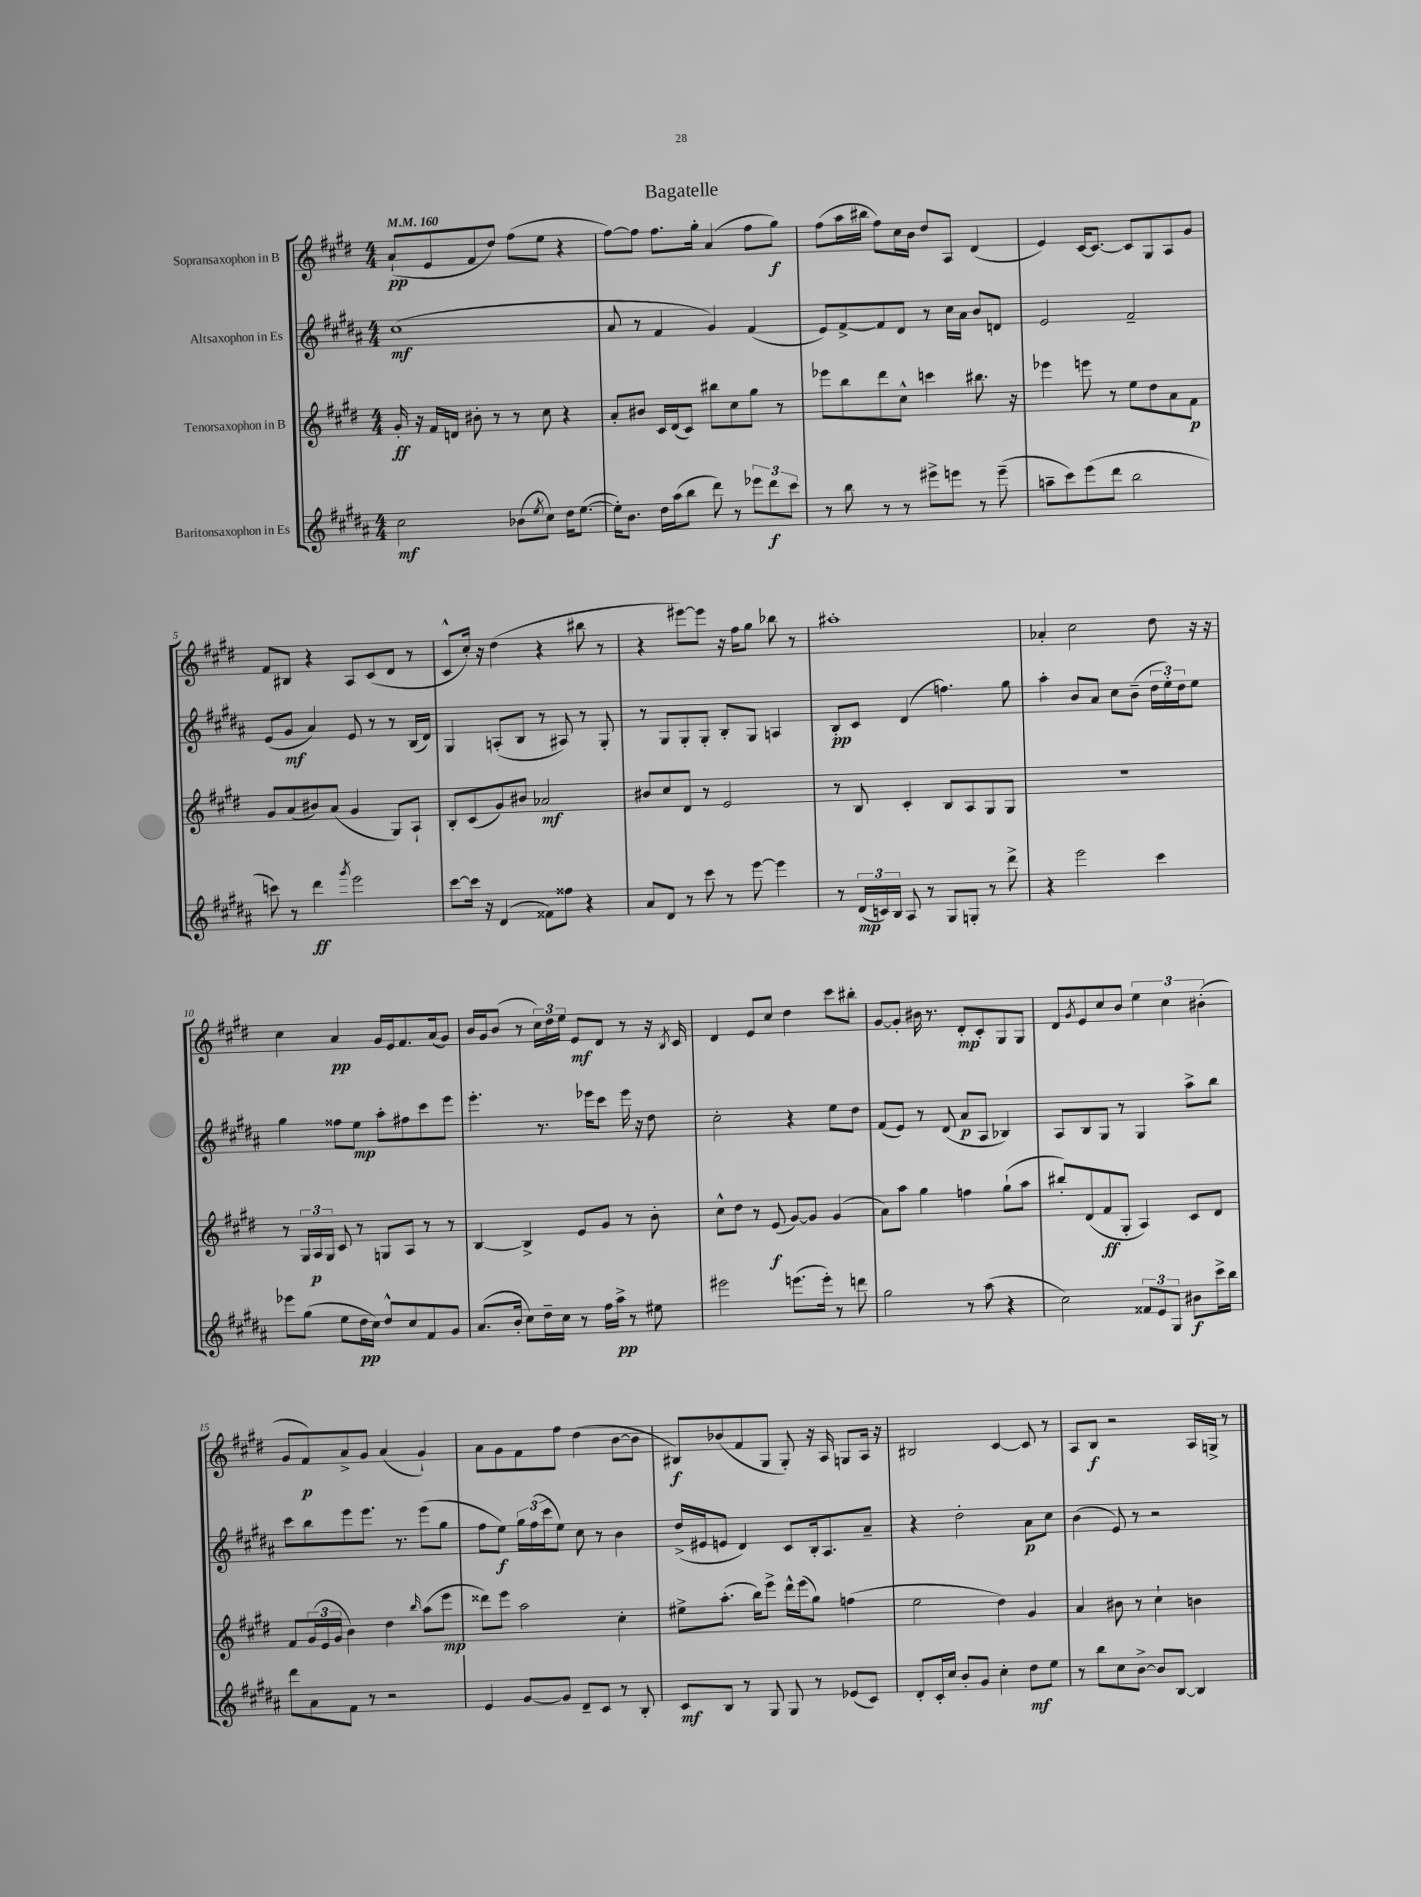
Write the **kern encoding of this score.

**kern	**dynam	**kern	**dynam	**kern	**dynam	**kern	**dynam
*part4	*part4	*part3	*part3	*part2	*part2	*part1	*part1
*staff4	*staff4	*staff3	*staff3	*staff2	*staff2	*staff1	*staff1
*I"Baritonsaxophon in Es	*	*I"Tenorsaxophon in B	*	*I"Altsaxophon in Es	*	*I"Sopransaxophon in B	*
*clefG2	*	*clefG2	*	*clefG2	*	*clefG2	*
*k[f#c#g#d#a#]	*	*k[f#c#g#d#]	*	*k[f#c#g#d#a#]	*	*k[f#c#g#d#]	*
*M4/4	*	*M4/4	*	*M4/4	*	*M4/4	*
*MM160	*	*MM160	*	*MM160	*	*MM160	*
=1	=1	=1	=1	=1	=1	=1	=1
2cc#\	mf	16g#'/	ff	(1cc#	mf	(8a`/L	pp
.	.	16r	.	.	.	.	.
.	.	16f#/LL	.	.	.	8e/	.
.	.	16dn/JJ	.	.	.	.	.
.	.	8b#X'\	.	.	.	8f#/	.
.	.	8r	.	.	.	8dd#/J)	.
(8b-X\L	.	8r	.	.	.	(8ff#\L	.
8qee/	.	.	.	.	.	.	.
8cc#\J)	.	8cc#\	.	.	.	8ee\J	.
16dd#\KL	.	4r	.	.	.	4r	.
([8.ee\J	.	.	.	.	.	.	.
=2	=2	=2	=2	=2	=2	=2	=2
16ee'\KL])	.	8a'/L	.	8a#/	.	[8ff#\L)	.
8.b\J	.	.	.	.	.	.	.
.	.	8b#X/J	.	8r	.	8ff#\J]	.
16dd#\LL	.	16c#/LL	.	4f#/	.	8.ff#\L	.
(16aa#\J	.	(16d#/J	.	.	.	.	.
8bb\J	.	8c#/J)	.	.	.	.	.
.	.	.	.	.	.	16gg#'\Jk	.
8ddd#\)	.	8bb#X\L	.	4g#/)	.	(4a/	.
8r	.	8cc#\	.	.	.	.	.
12eee-X\L	.	8gg#\J	.	(4f#/	.	8ff#\L	.
12ddd#\	f	.	.	.	.	.	.
.	.	8r	.	.	.	8gg#\J)	f
12ccc#\J	.	.	.	.	.	.	.
=3	=3	=3	=3	=3	=3	=3	=3
8r	.	8eee-X\L	.	8e/L)	.	(8ff#\L	.
8bb\	.	8bb\	.	[8f#^/	.	16aa\L	.
.	.	.	.	.	.	16bb#X\JJ	.
8r	.	8ddd#\	.	8f#/]	.	8ff#\L)	.
8r	.	8cc#^^\J	.	8d#/J	.	16cc#\L	.
.	.	.	.	.	.	16b\JJ	.
8eee#X^\L	.	4cccn\	.	8r	.	8dd#/L	.
8eeen\J	.	.	.	16cc#\LL	.	8A/J	.
.	.	.	.	16a#\JJ	.	.	.
8r	.	8.bb#X\	.	8b/L	.	(4d#/	.
(8eee~\	.	.	.	8dn/J	.	.	.
.	.	16r	.	.	.	.	.
=4	=4	=4	=4	=4	=4	=4	=4
8aan~\L	.	4eee-X\	.	2e/	.	4e/)	.
8ccc#\)	.	.	.	.	.	.	.
(8eee\	.	8eeen\	.	.	.	[16c#/KL	.
.	.	.	.	.	.	8.c#/J_	.
8ddd#\J	.	8r	.	.	.	.	.
2bb\	.	8ee\L	.	2f#~/	.	8c#/L]	.
.	.	8dd#\	.	.	.	8G#/	.
.	.	8a\	.	.	.	8A/	.
.	.	8f#\J	p	.	.	8g#/J	.
!!LO:LB:g=z
=5	=5	=5	=5	=5	=5	=5	=5
8cccn\)	.	8g#/L	.	(8e/L	.	8f#/L	.
8r	.	(8a/	.	8g#/J	mf	8B#X/J	.
4ddd#\	ff	8b#X/)	.	4a#/)	.	4r	.
.	.	(8a/J	.	.	.	.	.
8qggg#/	.	.	.	.	.	.	.
2eee\	.	4g#/	.	8e/	.	8A/L	.
.	.	.	.	8r	.	(8c#/	.
.	.	8G#/L)	.	8r	.	8d#/J	.
.	.	8A`/J	.	(16B/LL	.	8r	.
.	.	.	.	16d#/JJ)	.	.	.
=6	=6	=6	=6	=6	=6	=6	=6
[8ccc#\L	.	8B'/L	.	4G#/	.	8c#^^/L	.
16ccc#\Jk]	.	(8c#/	.	.	.	16cc#'/Jk)	.
16r	.	.	.	.	.	16r	.
(4d#/	.	8g#/)	.	(8An'/L	.	(4dd#\	.
.	.	8b#X/J	.	8B/J	.	.	.
8f##X\L)	.	2a-X/	mf	8r	.	4r	.
8ff##X\J	.	.	.	8A#X/)	.	.	.
4r	.	.	.	8r	.	8bb#X\	.
.	.	.	.	8G#'/	.	8r	.
=7	=7	=7	=7	=7	=7	=7	=7
8a#/L	.	8b#X/L	.	8r	.	4r	.
8d#/J	.	8cc#/	.	8G#/L	.	.	.
8r	.	8d#/J	.	8G#'/	.	[8eee#X\L)	.
8ccc#\	.	8r	.	8G#'/J	.	8eee#\J]	.
8r	.	2e/	.	8B'/L	.	16r	.
.	.	.	.	.	.	16ff#\KL	.
[8eee\	.	.	.	8G#/J	.	8gg#\J	.
4eee\]	.	.	.	4An/	.	8bb-X\	.
.	.	.	.	.	.	8r	.
=8	=8	=8	=8	=8	=8	=8	=8
8r	.	8r	.	8B'/L	pp	1aa#X'	.
(24d#/LL	mp	8B/	.	8c#/J	.	.	.
24cn/)	.	.	.	.	.	.	.
24B/JJ	.	.	.	.	.	.	.
8A#/	.	4c#'/	.	(4d#/	.	.	.
8r	.	.	.	.	.	.	.
8G#/L	.	8B/L	.	4.ffn\)	.	.	.
8Gn'/J	.	8A/	.	.	.	.	.
8r	.	8G#/	.	.	.	.	.
8ddd#^\	.	8G#/J	.	8gg#\	.	.	.
=9	=9	=9	=9	=9	=9	=9	=9
4r	.	1r	.	4aa#'\	.	4a-X'/	.
2eee\	.	.	.	8b/L	.	2cc#\	.
.	.	.	.	8a#/J	.	.	.
.	.	.	.	8cc#\L	.	.	.
.	.	.	.	(8b~\J	.	.	.
4ccc#\	.	.	.	24dd#\LL	.	8dd#\	.
.	.	.	.	24ee'\)	.	.	.
.	.	.	.	24dd#\J	.	.	.
.	.	.	.	8ee\J	.	16r	.
.	.	.	.	.	.	16r	.
!!LO:LB:g=z
=10	=10	=10	=10	=10	=10	=10	=10
8eee-X\L	.	8r	.	4gg#\	.	4cc#\	.
(8gg#\J	.	24G#/LL	.	.	.	.	.
.	.	24A/	p	.	.	.	.
.	.	24G#/JJ	.	.	.	.	.
8ee\L	.	8c#/	.	8ff##X\L	.	4a/	pp
16dd#\L	pp	8r	.	8ee\J	mp	.	.
16cc#\JJ)	.	.	.	.	.	.	.
8dd#^^/L	.	8Gn/L	.	8aa#'\L	.	16g#/LL	.
.	.	.	.	.	.	16e/J	.
8cc#/	.	8A/J	.	8ff#X\	.	8.f#/	.
8f#/	.	8r	.	8ccc#\	.	.	.
.	.	.	.	.	.	(16a/k	.
8g#/J	.	8r	.	8eee\J	.	8g#/J)	.
=11	=11	=11	=11	=11	=11	=11	=11
(8.a#/L	.	[4B/	.	4.eee'\	.	16b/LL	.
.	.	.	.	.	.	16g#/J	.
.	.	.	.	.	.	(8b/J	.
16b'/Jk	.	.	.	.	.	.	.
8cc#\L)	.	4B^/]	.	.	.	8r	.
16dd#~\L	.	.	.	8.r	.	24cc#\LL)	.
.	.	.	.	.	.	24dd#\	.
16cc#\JJ	.	.	.	.	.	.	.
.	.	.	.	.	.	24ee\JJ	.
8r	.	8e/L	.	.	.	8e/L	mf
.	.	.	.	16eee-X\KL	.	.	.
16ff#\LL	.	8g#/J	.	8ccc#\J	.	8d#/J	.
16aa#^\JJ	pp	.	.	.	.	.	.
8r	.	8r	.	16eee-\	.	8r	.
.	.	.	.	16r	.	.	.
8ee#X\	.	8b'\	.	8dd#\	.	16r	.
.	.	.	.	.	.	8qB/	.
.	.	.	.	.	.	16c#/	.
=12	=12	=12	=12	=12	=12	=12	=12
2eee#X\	.	8cc#^^\L	.	2cc#'\	.	4d#/	.
.	.	8dd#\J	.	.	.	.	.
.	.	8r	.	.	.	8e/L	.
.	.	(8e/	f	.	.	8cc#/J	.
(8.eeen\L	.	[8g#/L)	.	4r	.	4dd#\	.
.	.	8g#/J]	.	.	.	.	.
16eee'\Jk)	.	.	.	.	.	.	.
8r	.	(4g#/	.	8ee\L	.	8ccc#\L	.
8dddn\	.	.	.	8dd#\J	.	8bb#X'\J	.
=13	=13	=13	=13	=13	=13	=13	=13
2gg#\	.	8a\L)	.	(8f#/L	.	[8g#/L	.
.	.	8aa\J	.	8e/J)	.	8g#'/J]	.
.	.	4gg#\	.	8r	.	16b#X\	.
.	.	.	.	.	.	8.r	.
.	.	.	.	(8d#/	.	.	.
8r	.	4ffn\	.	8a#/L	p	8d#'/L	mp
(8aa#\	.	.	.	8A#/J	.	8c#'/	.
4r	.	(8gg#`\L	.	4B-X/)	.	8G#/	.
.	.	8aa\J	.	.	.	8G#/J	.
=14	=14	=14	=14	=14	=14	=14	=14
2cc#\)	.	8bb#X'/L)	.	8A#/L	.	8d#/L	.
.	.	.	.	.	.	8qg#/	.
.	.	(8d#/	.	8B/	.	8e/	.
.	.	8f#/	ff	8G#/J	.	8cc#/	.
.	.	8G#'/J	.	8r	.	8b/J	.
12f##X/L	.	4A/)	.	4G#/	.	6ee\	.
12e/	.	.	.	.	.	.	.
12G#/J	.	.	.	.	.	6cc#\	.
8b#X\L	f	8c#/L	.	8aa#^\L	.	.	.
.	.	.	.	.	.	(6b#X'\	.
16ccc#^\L	.	8d#/J	.	8bb\J	.	.	.
16bb\JJ	.	.	.	.	.	.	.
!!LO:LB:g=z
=15	=15	=15	=15	=15	=15	=15	=15
8ddd#\L	.	8f#/L	.	8ccc#\L	.	8g#/L	.
8a#\	.	(24g#/L	.	8bb\	.	8f#/)	p
.	.	24e/	.	.	.	.	.
.	.	24g#/JJ	.	.	.	.	.
8f#\J	.	4b\)	.	8eee\	.	8a^/	.
8r	.	.	.	8.eee\J	.	8g#/J	.
2r	.	4dd#\	.	.	.	(4a/	.
.	.	.	.	8.r	.	.	.
.	.	16qqbb/	.	.	.	.	.
.	.	(8aa\L	.	(8eee\L	.	4g#`/)	.
.	.	8eee\J	mp	8gg#\J	.	.	.
=16	=16	=16	=16	=16	=16	=16	=16
4e/	.	8ddd##X\L)	.	8ff#\L	.	8a\L	.
.	.	8eee\J	.	8ee\J)	f	8g#\	.
[8g#/L	.	2aa\	.	24gg#\LL	.	8f#\	.
.	.	.	.	(24ff#\	.	.	.
.	.	.	.	24ccc#\J	.	.	.
8g#/J]	.	.	.	8ee\J)	.	8ff#\J	.
8d#~/L	.	.	.	8cc#\	.	(4dd#\	.
8c#/J	.	.	.	8r	.	.	.
8r	.	4cc#'\	.	4b\	.	[8b\L	.
8B'/	.	.	.	.	.	8b\J]	.
=17	=17	=17	=17	=17	=17	=17	=17
8c#/L	mf	8ee#X^\L	.	(16dd#^/LL	.	8B#X/L)	f
.	.	.	.	16e#X/J	.	.	.
8B/J	.	(8.aa'\J	.	8en/J	.	(8b-X/	.
8r	.	.	.	4d#/)	.	8f#/	.
.	.	16bb\KL)	.	.	.	.	.
8G#/	.	8eee^\J	.	.	.	8G#/J	.
8G#/	.	16ddd#^^\LL	.	8c#/L	.	8G#'/)	.
.	.	(16eee\J	.	.	.	.	.
8r	.	8gg#\J)	.	16B'/k	.	16r	.
.	.	.	.	8.A#/	.	16A/	.
(8e-X/L	.	(4ffn\	.	.	.	8Gn/L	.
8c#/J)	.	.	.	8a#~/J	.	16A/Jk	.
.	.	.	.	.	.	16r	.
=18	=18	=18	=18	=18	=18	=18	=18
8d#'/L	.	2ee\	.	4r	.	2B#X/	.
16c#'/L	.	.	.	.	.	.	.
16cc#/JJ	.	.	.	.	.	.	.
8b'/L	.	.	.	2dd#'\	.	.	.
8g#/J	.	.	.	.	.	.	.
4cc#'\	.	4dd#\)	.	.	.	[4c#/	.
8dd#\L	mf	4g#/	.	8a#\L	p	8c#/]	.
8ee\J	.	.	.	8cc#\J	.	8r	.
=19	=19	=19	=19	=19	=19	=19	=19
8r	.	4a/	.	(4b\	.	8A/L	.
8bb\L	.	.	.	.	.	8B/J	f
8cc#\	.	8b#X\	.	8e/)	.	2r	.
[8b^\J	.	8r	.	8r	.	.	.
8b/L]	.	4cc#`\	.	2r	.	.	.
[8B/J	.	.	.	.	.	.	.
4B/]	.	4bn\	.	.	.	16A/LL	.
.	.	.	.	.	.	16Gn^/JJ	.
.	.	.	.	.	.	8r	.
==	==	==	==	==	==	==	==
*-	*-	*-	*-	*-	*-	*-	*-
